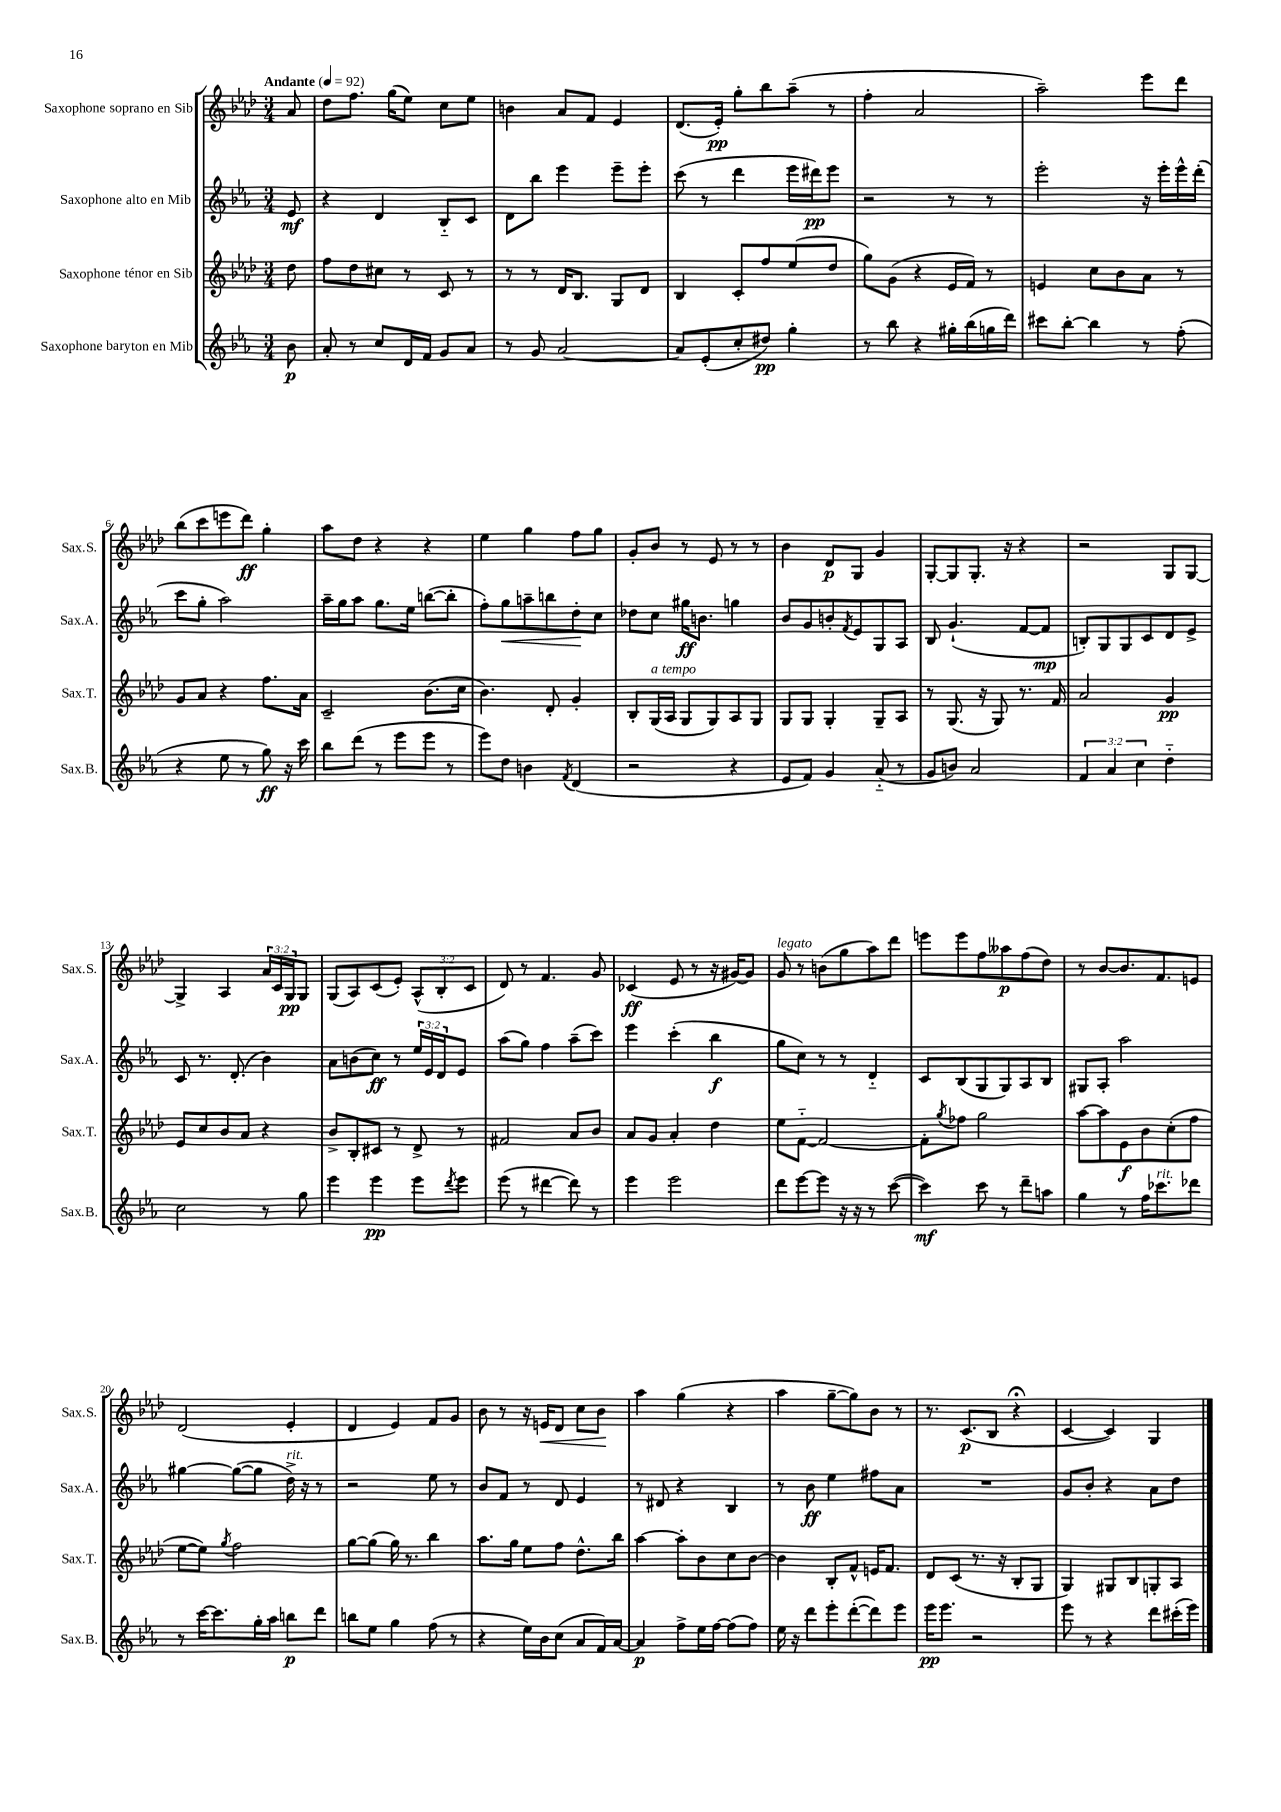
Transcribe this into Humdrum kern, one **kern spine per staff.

**kern	**kern	**kern	**kern
*staff4	*staff3	*staff2	*staff1
*clefG2	*clefG2	*clefG2	*clefG2
*k[b-e-a-]	*k[b-e-a-d-]	*k[b-e-a-]	*k[b-e-a-d-]
*M3/4	*M3/4	*M3/4	*M3/4
*MM92	*MM92	*MM92	*MM92
8b-	8dd-	8e-	8a-
=	=	=	=
8a-'	8ff	4r	8dd-
8r	8dd-	.	8.ff
8cc	8cc#	4d	.
.	.	.	(16gg
16d	8r	.	8ee-)
16f	.	.	.
8g	8c	8B-'~	8cc
8a-	8r	8c	8ee-
=	=	=	=
8r	8r	8d	4b
8g	8r	8bb-	.
[2a-	16d-	4eee-	8a-
.	8.B-	.	.
.	.	.	8f
.	8G	8eee-~	4e-
.	8d-	8eee-'	.
=	=	=	=
8a-]	4B-	(8ccc	(8.d-
(8e-'	.	8r	.
.	.	.	16e-')
8cc'	8c'	4ddd	8gg'
8dd#)	8ff	.	8bb-
4gg'	(8ee-	16eee-	(8aa-~
.	.	16ddd#)	.
.	8dd-	8eee-	8r
=	=	=	=
8r	8gg)	2r	4ff'
8bb-	(8g	.	.
4r	4r	.	2a-
16gg#'	16e-	8r	.
(16bb-	16f)	.	.
16gg	8r	8r	.
16ddd)	.	.	.
=	=	=	=
8ccc#	4e	2eee-'	2aa-~)
[8bb-'	.	.	.
4bb-]	8cc	.	.
.	8b-	.	.
8r	8a-	16r	8eee-
.	.	16eee-'	.
(8ff'	8r	16eee-^^	8ddd-
.	.	(16ddd'	.
=	=	=	=
4r	8g	8ccc	(8bb-
.	8a-	8gg'	8ccc
8ee-	4r	2aa-)	8eee
8r	.	.	8ddd-)
8gg)	8.ff	.	4gg'
16r	.	.	.
16ccc	16a-	.	.
=	=	=	=
8bb-	2c~	16aa-~	8aa-
.	.	16gg	.
(8ddd	.	8aa-	8dd-
8r	.	8.gg	4r
8eee-	.	.	.
.	.	16ee-	.
8eee-	(8.b-	([8bb	4r
8r	.	8bb']	.
.	16cc	.	.
=	=	=	=
8eee-)	4.b-)	8ff')	4ee-
8dd	.	8gg	.
4b	.	8aa~	4gg
.	8d-'	8bb	.
8qf	.	.	.
(4d	4g'	8dd'	8ff
.	.	8cc	8gg
=	=	=	=
2r	8B-'	8dd-	8g'
.	(16G	8cc	8b-
.	16A-	.	.
.	8G	16gg#	8r
.	.	8.b	.
.	8G)	.	8e-
4r	8A-	4gg	8r
.	8G	.	8r
=	=	=	=
8e-	8G	8b-	4b-
8f)	8G	8g	.
4g	4G'	8b'	8d-
.	.	8qf	.
.	.	8e-	8G
(8a-'~	8G~	8G	4g
8r	8A-	8A-	.
=	=	=	=
8g	8r	8B-	[8G'
8b)	(8.G	(4.g`	8G]
2a-	.	.	8.G'
.	16r	.	.
.	8G)	.	.
.	.	.	16r
.	8.r	[8f	4r
.	.	8f]	.
.	16f	.	.
=	=	=	=
6f	2a-	8B')	2r
.	.	8G	.
6a-	.	.	.
.	.	8G	.
6cc	.	.	.
.	.	8c	.
4dd'~	4g	8d	8G
.	.	8e-^	[8G
=	=	=	=
2cc	8e-	8c	4G^]
.	8cc	8.r	.
.	8b-	.	4A-
.	.	(8.d'	.
.	8a-	.	.
8r	4r	4b-)	24a-
.	.	.	24c
.	.	.	24G
8gg	.	.	8G
=	=	=	=
4eee-	8b-^	8a-	(8G
.	8B-'	(8b	8A-)
4eee-	8c#	8cc)	(8c
.	8r	8r	8e-')
8eee-	8d-^	24ee-	(12A-^^
.	.	24e-	.
.	.	24d	12B-'
8qddd	.	.	.
8eee-	8r	8e-	.
.	.	.	12c
=	=	=	=
(8eee-	2f#	(8aa-	8d-)
8r	.	8gg)	8r
[4ddd#	.	4ff	4.f
8ddd#])	8a-	(8aa-~	.
8r	8b-	8ccc)	8g
=	=	=	=
4eee-	8a-	4eee-	(4c-
.	8g	.	.
2eee-	4a-'	(4ccc'	8e-
.	.	.	8r
.	4dd-	4bb-	16r
.	.	.	[16g#)
.	.	.	8g#]
=	=	=	=
8ddd	8ee-	8gg	8g
[8eee-	[8f'~	8cc)	8r
8eee-]	2f_	8r	(8b
16r	.	8r	8gg
16r	.	.	.
8r	.	4d'~	8aa-)
([8ccc	.	.	8ddd-
=	=	=	=
4ccc])	8f']	8c	8eee
.	8qgg	.	.
.	8ff-	(8B-	8eee
8ccc	2gg	8G	8ff
8r	.	8G)	8aa--
8ddd~	.	8A-	(8ff
8aa	.	8B-	8dd-)
=	=	=	=
4gg	[8aa-	8G#	8r
.	8aa-]	8A-'	[8b-
8r	8e-	2aa-	8.b-]
16ff	8b-	.	.
8.ccc-	.	.	8.f
.	(8cc'	.	.
8ddd-	8ff	.	8e
=	=	=	=
8r	[8ee-	[4gg#	(2d-
[16ccc	8ee-])	.	.
8.ccc]	.	.	.
.	8qgg	.	.
.	2ff	(8gg#_	.
16gg'	.	8gg#]	.
16aa-	.	.	.
8bb	.	16dd^)	4e-'
.	.	16r	.
8ddd	.	8r	.
=	=	=	=
8bb	[8gg	2r	4d-
8ee-	(8gg]	.	.
4gg	16gg)	.	4e-)
.	8.r	.	.
(8ff	4bb-	8ee-	8f
8r	.	8r	8g
=	=	=	=
4r	8.aa-	8b-	8b-
.	.	8f	8r
.	16gg	.	.
16ee-)	8ee-	8r	16r
16b-	.	.	16e
(8cc	8ff	8d	8d-
8a-	8.dd-^^	4e-	8cc
16f)	.	.	8b-
[16a-	16bb-	.	.
=	=	=	=
4a-]	[4aa-	8r	4aa-
.	.	8d#	.
8ff^	8aa-']	4r	(4gg
16ee-	8b-	.	.
[16ff	.	.	.
(8ff]	8cc	4B-	4r
8ff)	[8b-	.	.
=	=	=	=
16ee-	4b-]	8r	4aa-
16r	.	.	.
8ddd	.	8b-	.
8eee-'	8B-'	4ee-	[8gg~
([8ddd'	8f^^	.	8gg])
8ddd])	16e	8ff#	8b-
.	8.f	.	.
8eee-	.	8a-	8r
=	=	=	=
16eee-	8d-	2.r	8.r
8.eee-	.	.	.
.	(8c	.	.
.	.	.	(8.c
2r	8.r	.	.
.	.	.	8B-
.	16r	.	.
.	8B-'	.	4r;
.	8G	.	.
=	=	=	=
8eee-	4G)	8g	[4c
8r	.	8b-'	.
4r	8G#	4r	4c])
.	8B-	.	.
8ddd	8G'	8a-	4G
(16ccc#'	8A-	8dd	.
16eee-)	.	.	.
==	==	==	==
*-	*-	*-	*-
